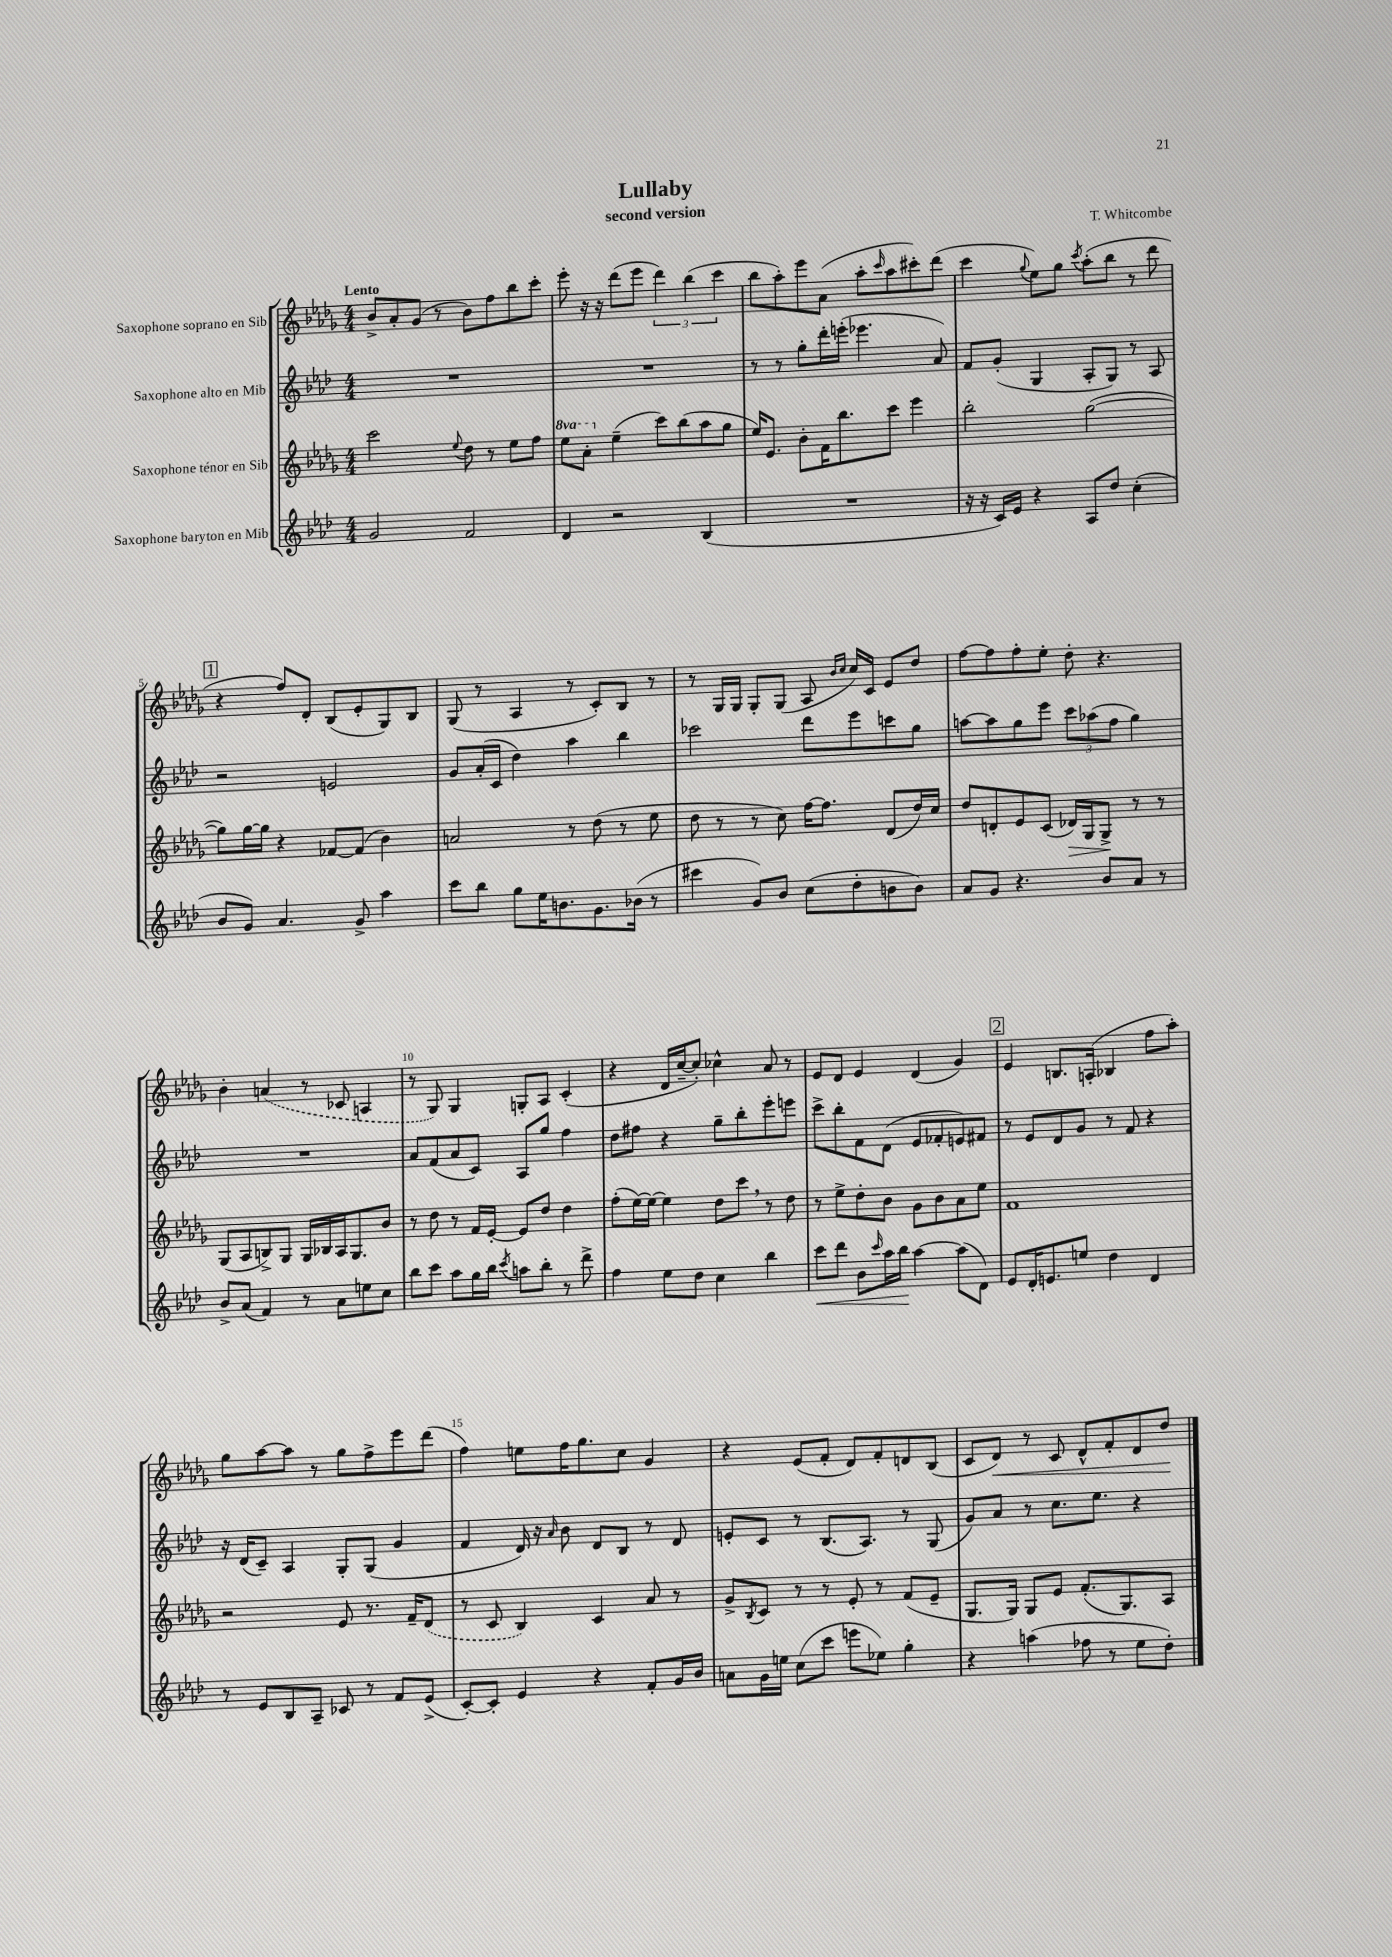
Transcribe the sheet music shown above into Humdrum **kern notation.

**kern	**kern	**kern	**kern
*staff4	*staff3	*staff2	*staff1
*clefG2	*clefG2	*clefG2	*clefG2
*k[b-e-a-d-]	*k[b-e-a-d-g-]	*k[b-e-a-d-]	*k[b-e-a-d-g-]
*M4/4	*M4/4	*M4/4	*M4/4
2g	2ccc	1r	8b-^
.	.	.	8a-'
.	.	.	(8g-
.	.	.	8r
.	8qqee-	.	.
2f	8dd-	.	8b-)
.	8r	.	8ff
.	8ee-	.	8bb-
.	8ff	.	8ccc'
=	=	=	=
4d-	8eee-	1r	8eee-'
.	8aa-'	.	16r
.	.	.	16r
2r	(4ee-~	.	(8ddd-
.	.	.	8eee-
.	8ccc)	.	6ddd-)
.	(8bb-	.	.
.	.	.	(6bb-
(4B-	8aa-	.	.
.	.	.	6ccc
.	8gg-	.	.
=	=	=	=
1r	16ee-)	8r	8bb-
.	8.e-	.	.
.	.	8r	8aa-')
.	8b-'	8gg'	8eee-
.	16f	16ddd-'	(8a-
.	8.bb-	(16eee'	.
.	.	4.eee-	8aa-'
.	.	.	16qqccc
.	8ccc	.	8aa-
.	4eee-	.	8ccc#')
.	.	8a-)	(8ddd-
=	=	=	=
16r	2bb-'	8f	4ccc
16r	.	.	.
16c)	.	(8g'	.
16e-	.	.	.
.	.	.	8qqgg-
4r	.	4G	8ee-)
.	.	.	8gg-
.	.	.	8qccc
8A-	([2gg-	8A-'	(8aa-'
8dd-	.	8G)	8bb-
(4cc'	.	8r	8r
.	.	8A-	8ddd-
=	=	=	=
8b-	8gg-])	2r	4r
8g)	[16gg-	.	.
.	16gg-]	.	.
4.a-	4r	.	8ff)
.	.	.	8d-'
.	[8f-	2e	(8B-
8g^	(8f-]	.	8e-'
4aa-	4b-)	.	8G-)
.	.	.	8B-
=	=	=	=
8ccc	2a	8g	(8G-
8bb-	.	(16a-'	8r
.	.	16c	.
8gg	.	4dd-)	4A-
16ee-	.	.	.
8.b	.	.	.
.	8r	4aa-	8r
8.g	(8dd-	.	8c')
.	8r	4bb-	8B-
(16b-	.	.	.
8r	8ee-	.	8r
=	=	=	=
4ccc#	8dd-	2ccc-	8r
.	8r	.	16G-
.	.	.	16G-
8g)	8r	.	8G-'
8b-	8cc)	.	(8G-
(8cc	[16ff	8ddd-	8A-
.	8.ff]	.	.
.	.	.	16qqb-
.	.	.	16qqcc
8dd-'	.	8eee-	16cc)
.	.	.	16c
8b	(8d-	8ccc	8e-
8b)	16dd-)	8gg	8dd-
.	16cc	.	.
=	=	=	=
8a-	8dd-	[8aa	[8ff
8g	8d'	8aa]	8ff]
4.r	8e-	8gg	8ff'
.	(8c	8eee-	8ee-'
.	16d-)	12ccc	8dd-'
.	16G-	.	.
.	.	(12aa-	.
8b-	8G-^	.	4.r
.	.	12ff	.
8a-	8r	4gg)	.
8r	8r	.	.
=	=	=	=
8b-^	(8G-	1r	4b-'
(8a-	8A-	.	.
4f)	8B^)	.	(4a
.	8G-	.	.
8r	16G-	.	8r
.	16B-	.	.
8a-	16A-	.	8c-
.	8.G-	.	.
8ee	.	.	4A
8cc	8b-	.	.
=	=	=	=
8bb-	8r	8a-	8r
8ccc	8dd-	(8f	8G-)
8aa-	8r	8a-	4G-
16gg	16f	8c)	.
16bb-	[16e-'	.	.
8qccc	.	.	.
8aa	8e-]	8A-	8G'
8bb-'	8dd-	8gg	8A-
8r	4dd-	4ff	(4c'
8ddd-^	.	.	.
=	=	=	=
4ff	(8ff'	8dd-	4r
.	[16ee-)	8ff#	.
.	16ee-_	.	.
8ee-	4ee-]	4r	16d-
.	.	.	[16cc~
8dd-	.	.	8cc'])
4cc	8dd-	8gg~	4cc-^^
.	8ccc	8bb-'	.
4bb-	8r	8eee-'	8a-
.	8dd-	8eee	8r
=	=	=	=
8ccc	8r	8ccc^	8e-
8ddd-	8ee-^	8bb-'	8d-
8b-	8dd-'	8f	4e-
16qqccc	.	.	.
16aa-	8b-	(8d-	.
16bb-	.	.	.
[4aa-	8g-	8e-	(4d-
.	8b-	8f-'	.
(8aa-]	8a-	8e)	4g-)
8d-)	8ee-	8f#	.
=	=	=	=
8e-	1f	8r	4e-
16d-'	.	8e-	.
8.e	.	.	.
.	.	8d-	8.B
8ee	.	8g	.
.	.	.	(16A'
4dd-	.	8r	4B-
.	.	8f	.
4d-	.	4r	8ff
.	.	.	8aa-')
=	=	=	=
8r	2r	16r	8gg-
.	.	(16d-	.
8e-	.	8c~)	[8aa-
8B-	.	4A-	8aa-]
8A-~	.	.	8r
8c-	8e-	8G'	8gg-
8r	8.r	(8G	8ff^
8f	.	4g	8eee-
.	16f~	.	.
(8e-^	(8d-	.	(8ddd-
=	=	=	=
[8c')	8r	4f	4ff)
8c']	8c	.	.
4e-	4B-)	16d-)	8ee
.	.	16r	.
.	.	16qqa-	.
.	.	8b-	16ff
.	.	.	8.gg-
4r	4c	8d-	.
.	.	8B-	8cc
8f'	8a-	8r	4g-
16g	8r	8d-	.
16b-	.	.	.
=	=	=	=
8a	8g-^	8e'	4r
.	8qB-	.	.
16g	8c	8c	.
16ee	.	.	.
(8cc	8r	8r	(8e-
8ccc	8r	(8.B-	8f'
8eee	8e-'	.	8d-)
.	.	8.A-)	.
8ee-)	8r	.	8f'
4gg'	(8f	8r	8d
.	8e-~	(8G	(8B-
=	=	=	=
4r	8.G-	8g)	8c
.	.	8a-	8d-)
.	16G-)	.	.
(4aa	8G-	8r	8r
.	8e-	8.cc	8c
8ff-	(8.f'	.	8d-^^
.	.	8.ee-	.
8r	.	.	8f'
.	8.G-)	.	.
8ee-	.	4r	8d-
8dd-')	8A-	.	8dd-
==	==	==	==
*-	*-	*-	*-
